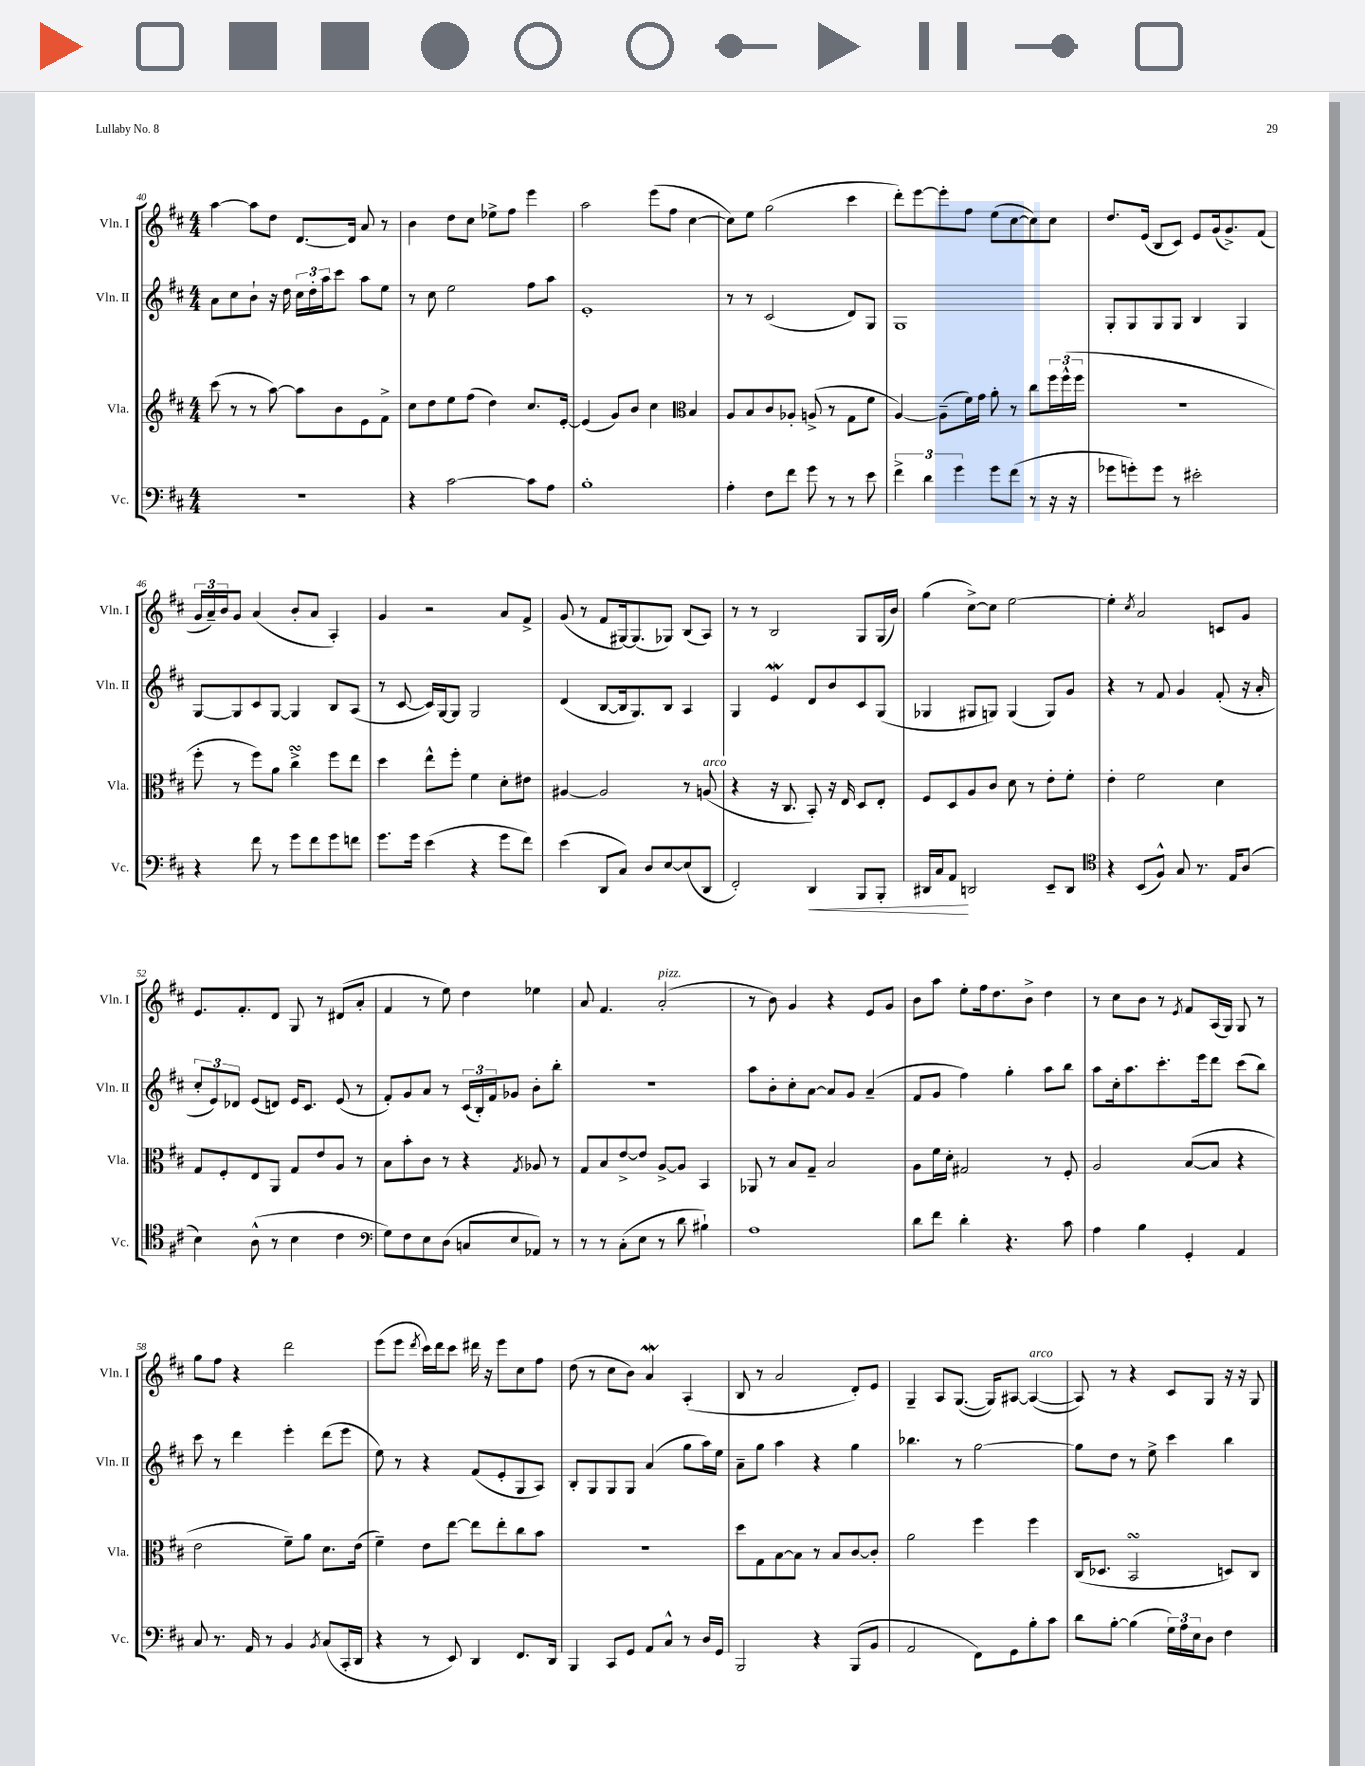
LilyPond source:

<<
\new StaffGroup <<
\new Staff = "s0" \with { instrumentName = "Vln. I" shortInstrumentName = "Vln. I" } {
    \clef treble \key d \major \numericTimeSignature \time 4/4
    a''4~ a''8 d''8 d'8.~ d'16 a'8 r8 |
    b'4 d''8 cis''8 ees''8-> fis''8 e'''4 |
    a''2 e'''8( fis''8 cis''4~ |
    cis''8) e''8 g''2( cis'''4 |
    d'''8-.) e'''8~ e'''8-. fis''8 e''8( cis''8~ cis''8) cis''8 |
    d''8. e'16( b8 cis'8) e'8 g'16( g'8.->) fis'8( |
    \tuplet 3/2 { g'16 a'16--) b'16 } g'8 a'4( b'8-. a'8 a4-.) |
    g'4 r2 a'8 fis'8-> |
    g'8( r8 fis'8 gis16~) gis8.( ges8) b8( a8) |
    r8 r8 b2 g8 g16( b'16) |
    g''4( cis''8~->) cis''8 e''2~ |
    e''4-. \acciaccatura { cis''8 } a'2 c'8 g'8 |
    e'8. fis'8.-. d'8 g8 r8 dis'8( a'8-. |
    fis'4 r8 e''8) d''4 ees''4 |
    a'8 fis'4. a'2-.^\markup { \italic "pizz." }( |
    r8 b'8) g'4 r4 e'8 g'8 |
    b'8 a''8 e''8-. fis''16 d''8. b'8-> d''4 |
    r8 cis''8 b'8 r8 \acciaccatura { e'8 } fis'8 a16( g16) g8 r8 |
    g''8 fis''8 r4 d'''2 |
    e'''8( e'''8 \acciaccatura { d'''8 } cis'''16) d'''16 cis'''8 dis'''16 r16 e'''8 cis''8 fis''8 |
    d''8( r8 cis''8 b'8) a'4\mordent a4-.( |
    b8 r8 a'2 d'8-.) e'8 |
    g4-- a8 g8.~( g16) ais8~ ais4~^\markup { \italic "arco" }( |
    ais8) r8 r4 cis'8 g8 r16 r16 g8 \bar "|." |
}
\new Staff = "s1" \with { instrumentName = "Vln. II" shortInstrumentName = "Vln. II" } {
    \clef treble \key d \major \numericTimeSignature \time 4/4
    a'8 cis''8 b'8-! r16 d''16 \tuplet 3/2 { cis''16 d''16-. a''16 } cis'''8 a''8 e''8 |
    r8 cis''8 e''2 fis''8 a''8 |
    e'1-. |
    r8 r8 cis'2( d'8) g8 |
    g1 |
    g8-. g8 g8 g8 b4 g4 |
    g8~ g8 cis'8 g8~ g4 b8 a8( |
    r8 cis'8~ cis'16) g16~ g8 g2 |
    d'4( b8~ b16 g8.) b8 a4 |
    g4 e'4\mordent d'8 b'8 cis'8 g8( |
    ges4 gis8 g8) g4( g8) g'8 |
    r4 r8 fis'8 g'4 fis'8-.( r16 a'16-. |
    \tuplet 3/2 { cis''8-. e'8) des'8 } e'8( d'8) e'16 cis'8. e'8( r8 |
    fis'8-.) g'8 a'8 r8 \tuplet 3/2 { cis'16( b16-.) fis'16 } ges'8 b'8-. b''8-. |
    r1 |
    a''8 b'8-. cis''8-. a'8~ a'8 g'8 a'4--( |
    fis'8 g'8 fis''4) g''4-. a''8 b''8 |
    a''8 cis''16-. a''8. cis'''8.-. e'''16 d'''8 cis'''8( b''8) |
    cis'''8 r8 d'''4 e'''4-. d'''8( e'''8 |
    e''8) r8 r4 fis'8( e'8-. g8 a8) |
    b8-. g8 g8 g8 a'4( g''8 a''16) e''16 |
    a'8-- g''8 a''4 r4 g''4 |
    bes''4. r8 g''2~ |
    g''8 d''8 r8 e''8-> cis'''4 b''4 \bar "|." |
}
\new Staff = "s2" \with { instrumentName = "Vla." shortInstrumentName = "Vla." } {
    \clef treble \key d \major \numericTimeSignature \time 4/4
    cis'''8( r8 r8 a''8~) a''8 b'8 e'8 fis'8-> |
    cis''8 d''8 e''8 fis''8( d''4) cis''8. e'16~-. |
    e'4( g'8) b'8 cis''4 \clef alto b4 |
    a8 b8 cis'8 aes8-. a8->( r8 g8 fis'8 |
    a4~) a8--( fis'16) g'16 a'8-. r8 cis''8 \tuplet 3/2 { fis''16 fis''16-^( fis''16 } |
    R1 |
    fis''8-. r8 fis''8) a'8 cis''4->\turn fis''8 e''8 |
    d''4 e''8-^ fis''8-. fis'4 d'8-. eis'8 |
    ais4~ ais2 r8 a8^\markup { \italic "arco" }( |
    r4 r16 cis8. b,8-.) r16 e16 d8 e8-. |
    fis8 d8 a8 cis'8 d'8 r8 e'8-. fis'8-. |
    e'4-. fis'2 d'4 |
    g8 fis8-. e8 a,8 g8 e'8 a8 r8 |
    b8 b'8-. cis'8 r8 r4 \acciaccatura { g8 } aes8 r8 |
    g8 b8 e'8~-> e'8 a8~-> a8 b,4 |
    aes,8 r8 b8 g8-- b2 |
    a8 fis'16 d'16-. gis2 r8 fis8-. |
    a2 b8~( b8 r4 |
    e'2 fis'8--) a'8 d'8. e'16( |
    fis'4--) e'8 e''8~ e''8 e''8-. cis''8 b'8 |
    R1 |
    d''8 g8 b8~ b8 r8 b8 cis'8~ cis'8-. |
    a'2 fis''4 fis''4 |
    cis16( des8. b,2\turn d8) cis8 \bar "|." |
}
\new Staff = "s3" \with { instrumentName = "Vc." shortInstrumentName = "Vc." } {
    \clef bass \key d \major \numericTimeSignature \time 4/4
    r1 |
    r4 cis'2~ cis'8 a8 |
    b1-. |
    a4-. fis8 fis'8 g'8 r8 r8 e'8 |
    \tuplet 3/2 { fis'4-> d'4 g'4 } g'8 fis'8( r8 r16 r16 |
    ges'8 g'8-.) g'8 r8 eis'2-. |
    r4 fis'8 r8 g'8 fis'8 g'8 f'8 |
    g'8. g'16 e'4( r4 g'8 fis'8) |
    e'4( d,8 cis8) d8 e8~ e8( d,8 |
    fis,2-.) d,4\< b,,8 b,,8-. |
    dis,16 cis16 a,8\! d,2 e,8-- d,8 |
    \clef tenor r4 b,8( fis8-^) g8 r8. e16 a8( |
    b4) a8-^( r8 b4 cis'4 |
    \clef bass g8) fis8 e8 d8( c8 e8 aes,8) r8 |
    r8 r8 cis8-.( e8 r8 d'8 bis4-!) |
    a1 |
    d'8 fis'8 d'4-. r4. cis'8 |
    a4 b4 g,4-. a,4 |
    cis8 r8. a,16 r8 b,4 \acciaccatura { b,8 } cis8( cis,16-. d,16 |
    r4 r8 e,8) d,4 fis,8. d,16 |
    b,,4 cis,8 g,8 a,8 cis8-^ r8 d16 g,16 |
    b,,2 r4 b,,8( b,8 |
    a,2 fis,8) g,8 b8-. cis'8 |
    d'8 b8~-. b4( \tuplet 3/2 { g16) a16 e16 } d8 fis4 \bar "|." |
}
>>
>>
\layout { \context { \Score currentBarNumber = #40 } }
